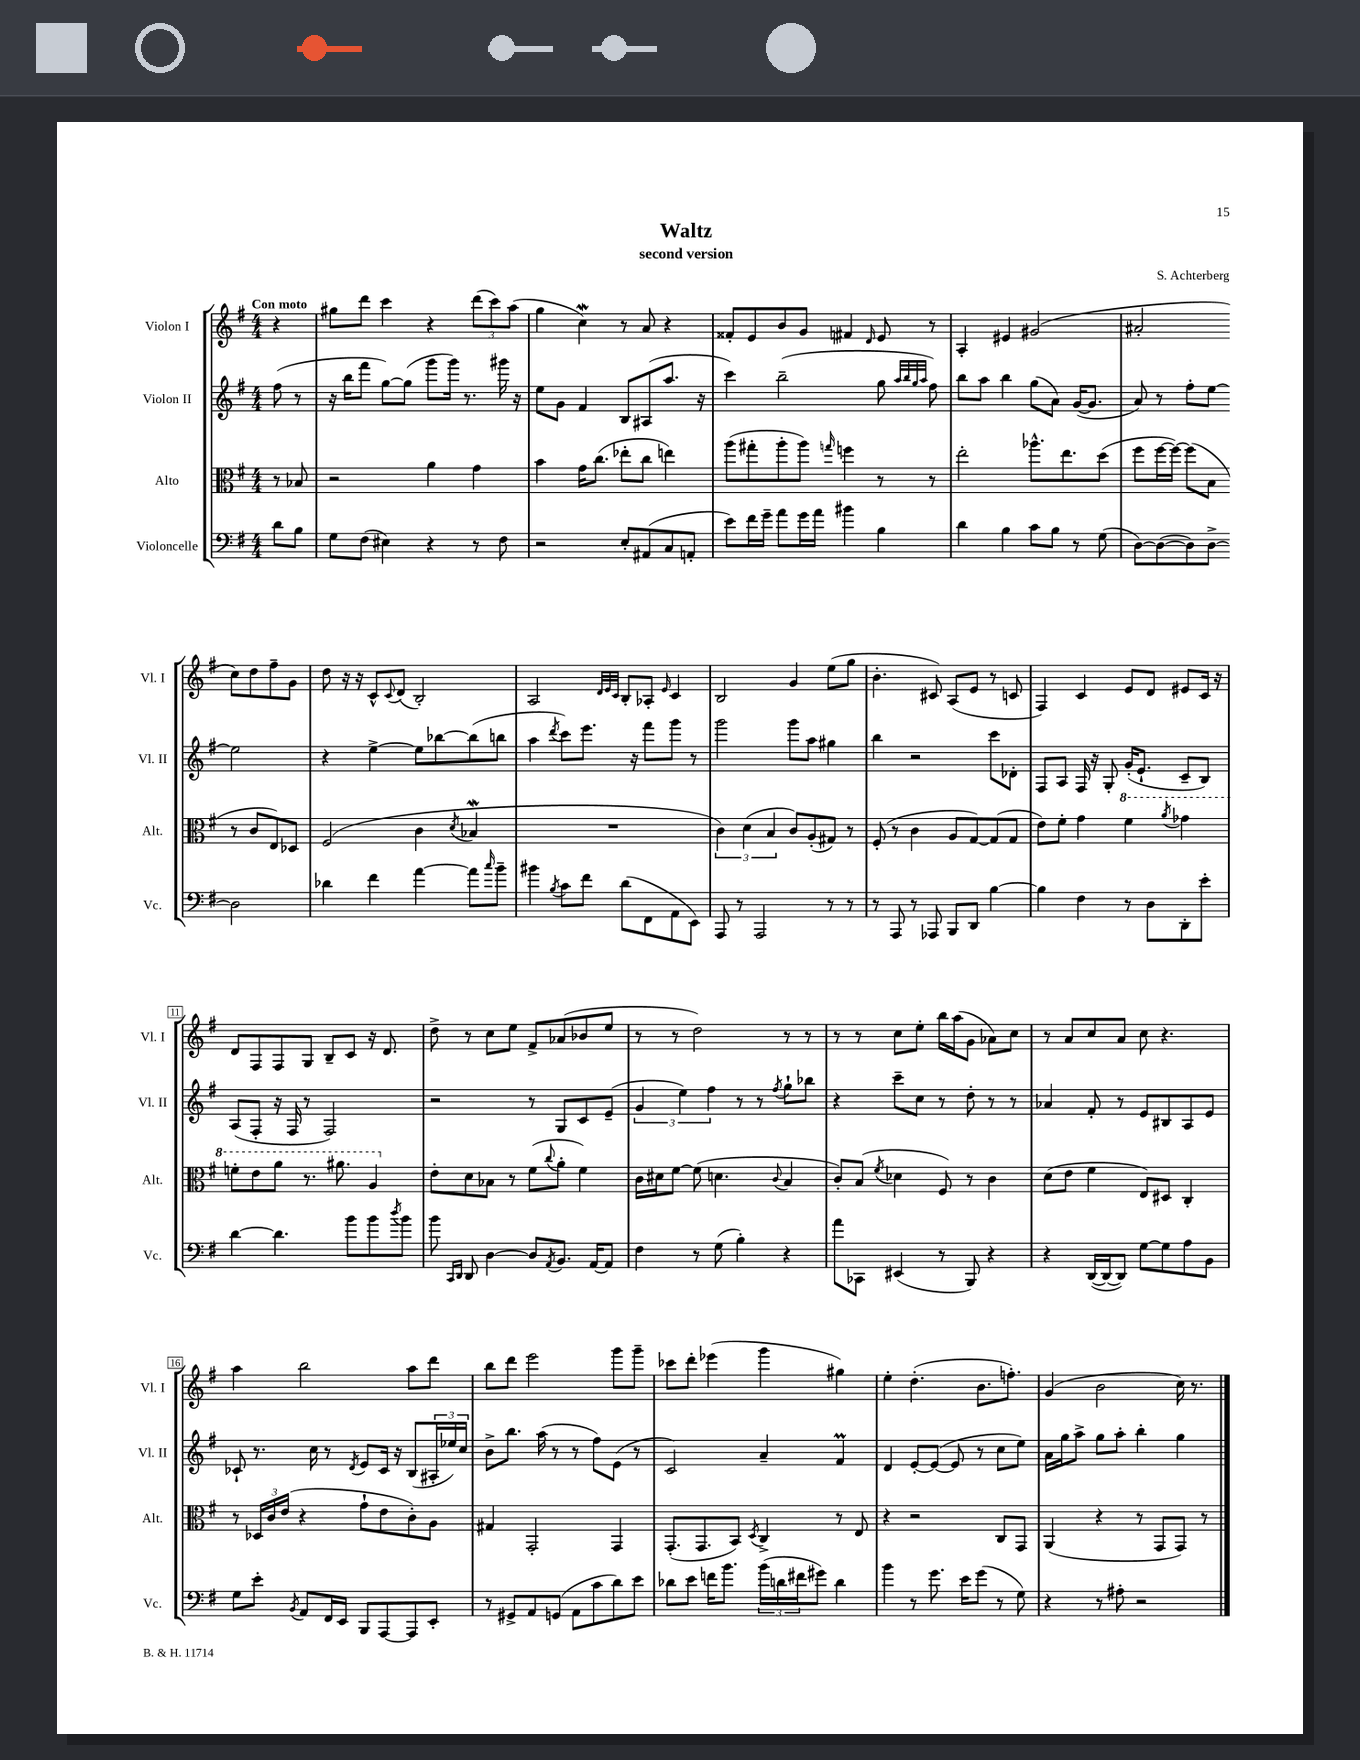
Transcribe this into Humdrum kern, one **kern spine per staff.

**kern	**kern	**kern	**kern
*part4	*part3	*part2	*part1
*staff4	*staff3	*staff2	*staff1
*I"Violoncelle	*I"Alto	*I"Violon II	*I"Violon I
*I'Vc.	*I'Alt.	*I'Vl. II	*I'Vl. I
*clefF4	*clefC3	*clefG2	*clefG2
*k[f#]	*k[f#]	*k[f#]	*k[f#]
*M4/4	*M4/4	*M4/4	*M4/4
=	=	=	=
!	!	!	!LO:TX:a:B:t=Con moto
8d\L	8r	(8ff#\	4r
8B\J	8B-X/	8r	.
=1	=1	=1	=1
8G\L	2r	16r	8gg#X\L
.	.	16bb\KL	.
(8F#\J	.	8fff#\J	8ddd\J
4E#X\)	.	[8gg\L)	4ccc\
.	.	(8gg\J]	.
4r	4a\	8ggg\L	4r
.	.	16ggg\Jk)	.
.	.	8.r	.
8r	4g\	.	(12ddd\L
.	.	.	12ccc\)
8F#\	.	16ggg#X\	.
.	.	.	(12aa\J
.	.	16r	.
=2	=2	=2	=2
2r	4b\	8ee\L	4gg\
.	.	8g\J	.
.	16g\KL	4f#/	4ccw\)
.	(8.cc\J	.	.
8E'/L	8ee-X'\L	8B/L	8r
(8AA#X/	8cc\J	(8A#X/	8a/
8C/	4een\)	8.aa/J	4r
8AAn'/J	.	.	.
.	.	16r	.
=3	=3	=3	=3
8e\L)	(8aa\L	4ccc\)	8f##X'/L
16f#\L	8gg#X'\	.	8e/
16g~\JJ	.	.	.
8a\L	8aa'\	(2bb~\	8b/
16g\L	8aa\J)	.	8g/J
16a\JJ	.	.	.
.	16qqggn/	.	.
4b#X\	4ffn\	.	4f#X/
.	.	.	16qqd/
4B\	8r	8gg\	8e/
.	.	32qqaa/LLL	.
.	.	32qqbb/	.
.	.	32qqgg/	.
.	.	32qqaa/JJJ	.
.	8r	8ff#\)	8r
=4	=4	=4	=4
4d\	2ee'\	8bb\L	4A'/
.	.	8aa\J	.
4B\	.	4bb\	4e#X/
8c\L	8.aa-X^^\L	(8gg\L	(2g#X/
8B\J	.	8a\J)	.
.	8.ee\	.	.
8r	.	([16g/KL	.
.	.	8.g/J]	.
(8G\	(8dd\J	.	.
=5	=5	=5	=5
[8D\L)	8ff#\L	8a/)	2a#X'/
(8D\_	[16ff#\L	8r	.
.	16ff#\JJ_)	.	.
8D\])	(8ff#\L]	8ff#'\L	.
[8D^\J	8B\J	[8ee\J	.
2D\]	8r	2ee\]	8cc\L)
.	8c/L	.	8dd\
.	8E/)	.	8ff#~\
.	8D-X/J	.	8g\J
!!LO:LB:g=z
=6	=6	=6	=6
4d-X\	(2F#/	4r	8dd\
.	.	.	16r
.	.	.	16r
4f#\	.	[4ee^\	8c^^/L
.	.	.	8qqc/
.	.	.	(8d/J
[4a\	4c\	8ee\L]	2B'/)
.	.	[8bb-X\	.
.	8qd/	.	.
8a\L]	4B-Xw/	(8bb-\]	.
16qqcc/	.	.	.
8b~\J	.	8bbn\J	.
=7	=7	=7	=7
4b#X\	1r	4aa\	2A/
8qB/	.	8qddd/	.
8c\L	.	8ccc\L)	.
8f#\J	.	8.eee\J	.
.	.	.	32qqd/LLL
.	.	.	32qqe/
.	.	.	32qqc/JJJ
(8d\L	.	.	8B'/L
.	.	16r	.
8FF#\	.	8fff#\L	8A-X'/J
.	.	.	16qqe/
8AA\	.	8ggg\J	4c/
8EE\J)	.	8r	.
=8	=8	=8	=8
8AAA/	6c\)	2ggg\	2B/
8r	.	.	.
.	(6d\	.	.
2AAA/	.	.	.
.	6B/	.	.
.	8c/L)	8ggg\L	4g/
.	(8A'/	8aa\J	.
8r	8G#X/J)	4gg#X\	(8ee\L
8r	8r	.	8gg\J
=9	=9	=9	=9
8r	(8F#'/	4bb\	4.b'\
8AAA/	8r	.	.
8r	4c\	2r	.
8AAA-X/	.	.	8c#X/)
8BBB/L	8A/L	.	(8A/L
8DD/J	[8G/)	.	8e/J
[4B\	(8G/]	8ccc\L	8r
.	8G/J	8d-X'\J	8cn/
=10	=10	=10	=10
4B\]	8e\L)	8F#/L	4F#/)
.	8f#'\J	8A/J	.
4F#\	4g\	16F#/	4c/
.	.	16r	.
.	.	8G'/	.
*	*8va	*	*
8r	4ff#\	(16g'/KL	8e/L
.	.	8.e`/J	.
8D\L	.	.	8d/J
.	8qaa/	.	.
8DD'\	4gg-X\	8c~/L	8e#X/L
8e'\J	.	8B/J)	16c/Jk
.	.	.	16r
!!LO:LB:g=z
=11	=11	=11	=11
[4d\	8ffn'\L	(8A/L	8d/L
.	8ee\	8F#'/J	8F#/
4.d\]	8aa\J	16r	8F#/
.	.	16F#/	.
.	8.r	8r	8G/J
.	.	2F#/)	8B~/L
.	8.aa#X\	.	.
8b\L	.	.	8c/J
8b\	4a/	.	16r
.	.	.	8.d/
8qdd/	.	.	.
8b\J	.	.	.
=12	=12	=12	=12
*	*X8va	*	*
8b\	8e'\L	2r	8dd^\
16qqCC/LL	.	.	.
16qqDD/JJ	.	.	.
8DD/	8d\	.	8r
[4D\	8B-X\J	.	8cc\L
.	8r	.	8ee\J
8D/L]	(8f#\L	8r	8f#^/L
8qAA/	8qqcc/	.	.
8.BB/J	8a'\J	8G/L	(8a-X/
.	4f#\)	8c/	8b-X/
[16AA/KL	.	.	.
8AA/J]	.	(8e~/J	8ee/J
=13	=13	=13	=13
4F#\	16c\LL	6g/	8r
.	16d#X\J	.	.
.	[8f#\J	.	8r
.	.	6ee\)	.
8r	(8f#\]	.	2dd\)
.	.	6ff#\	.
(8G\	4.dn\	.	.
4B'\)	.	8r	.
.	.	8r	.
.	8qqc/	8qff#/	.
4r	4B/	8gg`\L	8r
.	.	8bb-X\J	8r
=14	=14	=14	=14
8a\L	8c'/L)	4r	8r
8CC-X\J	(8B/J	.	8r
.	8qf#/	.	.
(4EE#X/	4d-X\	8ccc~\L	8cc\L
.	.	8cc\J	8ee'\J
8r	8F#/)	8r	16bb\LL
.	.	.	(16aa\J
8BBB/)	8r	8dd'\	8g\J
4r	4c\	8r	8a-X\L)
.	.	8r	8cc\J
=15	=15	=15	=15
4r	(8d\L	4a-X/	8r
.	8e\J	.	8a/L
([16DD/LL	4f#\	8f#'/	8cc/
16DD/J_	.	.	.
8DD/J])	.	8r	8a/J
[8G\L	8E/L)	8e/L	8cc\
8G\]	8D#X/J	8B#X/	4.r
8A\	4C'/	8A/	.
8BB\J	.	8e/J	.
!!LO:LB:g=z
=16	=16	=16	=16
8G\L	8r	8c-X`/	4aa\
8e'\J	24D-X/LL	8.r	.
.	24c/	.	.
.	(24e/JJ	.	.
8qBB/	.	.	.
8AA/L	4r	.	2bb\
.	.	16cc\	.
16FF#/L	.	8r	.
16EE/JJ	.	.	.
.	.	8qd/	.
8BBB/L	8g`\L	8e/L	.
[8AAA/	8e\	16c-/Jk	.
.	.	16r	.
8AAA/]	8c'\)	(8B/L	8aa\L
8EE'/J	8A\J	24A#X'/L	8ddd\J
.	.	24ee-X/)	.
.	.	24cc/JJ	.
=17	=17	=17	=17
8r	4G#X/	8b^\L	8bb\L
8GG#X^/L	.	8.bb\J	8ddd\J
8AA/	2GG'/	.	2eee\
.	.	(16aa\	.
(8GGn/J	.	8r	.
8AA\L	.	8r	.
8c\	.	8ff#\L)	.
8d\)	4GG/	(8e\J	8ggg\L
8e\J	.	8r	8ggg~\J
=18	=18	=18	=18
8d-X\L	(8.GG'/L	2c/)	8ccc-X\L
8e\J	.	.	8ddd'\J
.	8.GG/	.	.
16fn\KL	.	.	(4eee-X\
8.b\J	.	.	.
.	8BB/J)	.	.
.	8qD/	.	.
(24b\LL	4C^/	4a~/	4ggg\
24dn\	.	.	.
24f#X\J	.	.	.
8g#X\J)	.	.	.
4d\	8r	4f#m/	4gg#X\)
.	8E/	.	.
=19	=19	=19	=19
4b\	4r	4d/	4ee'\
8r	2r	[8e'/L	(4.dd'\
8.g\	.	(8e/J_	.
.	.	8e/]	.
16e\KL	.	.	.
(8g\J	.	8r	8.b\L
8r	8C/L	8cc\L	.
.	.	.	8.ffn'\J)
8G\)	8GG/J	8ee\J)	.
=20	=20	=20	=20
4r	(4AA/	16a\LL	(4g/
.	.	16gg\J	.
.	.	8aa^\J	.
8r	4r	8gg\L	2b\
8A#X'\	.	8aa'\J	.
2r	8r	4bb'\	.
.	8GG/L	.	.
.	8GG/J)	4gg\	16cc\)
.	.	.	8.r
.	8r	.	.
==	==	==	==
*-	*-	*-	*-
